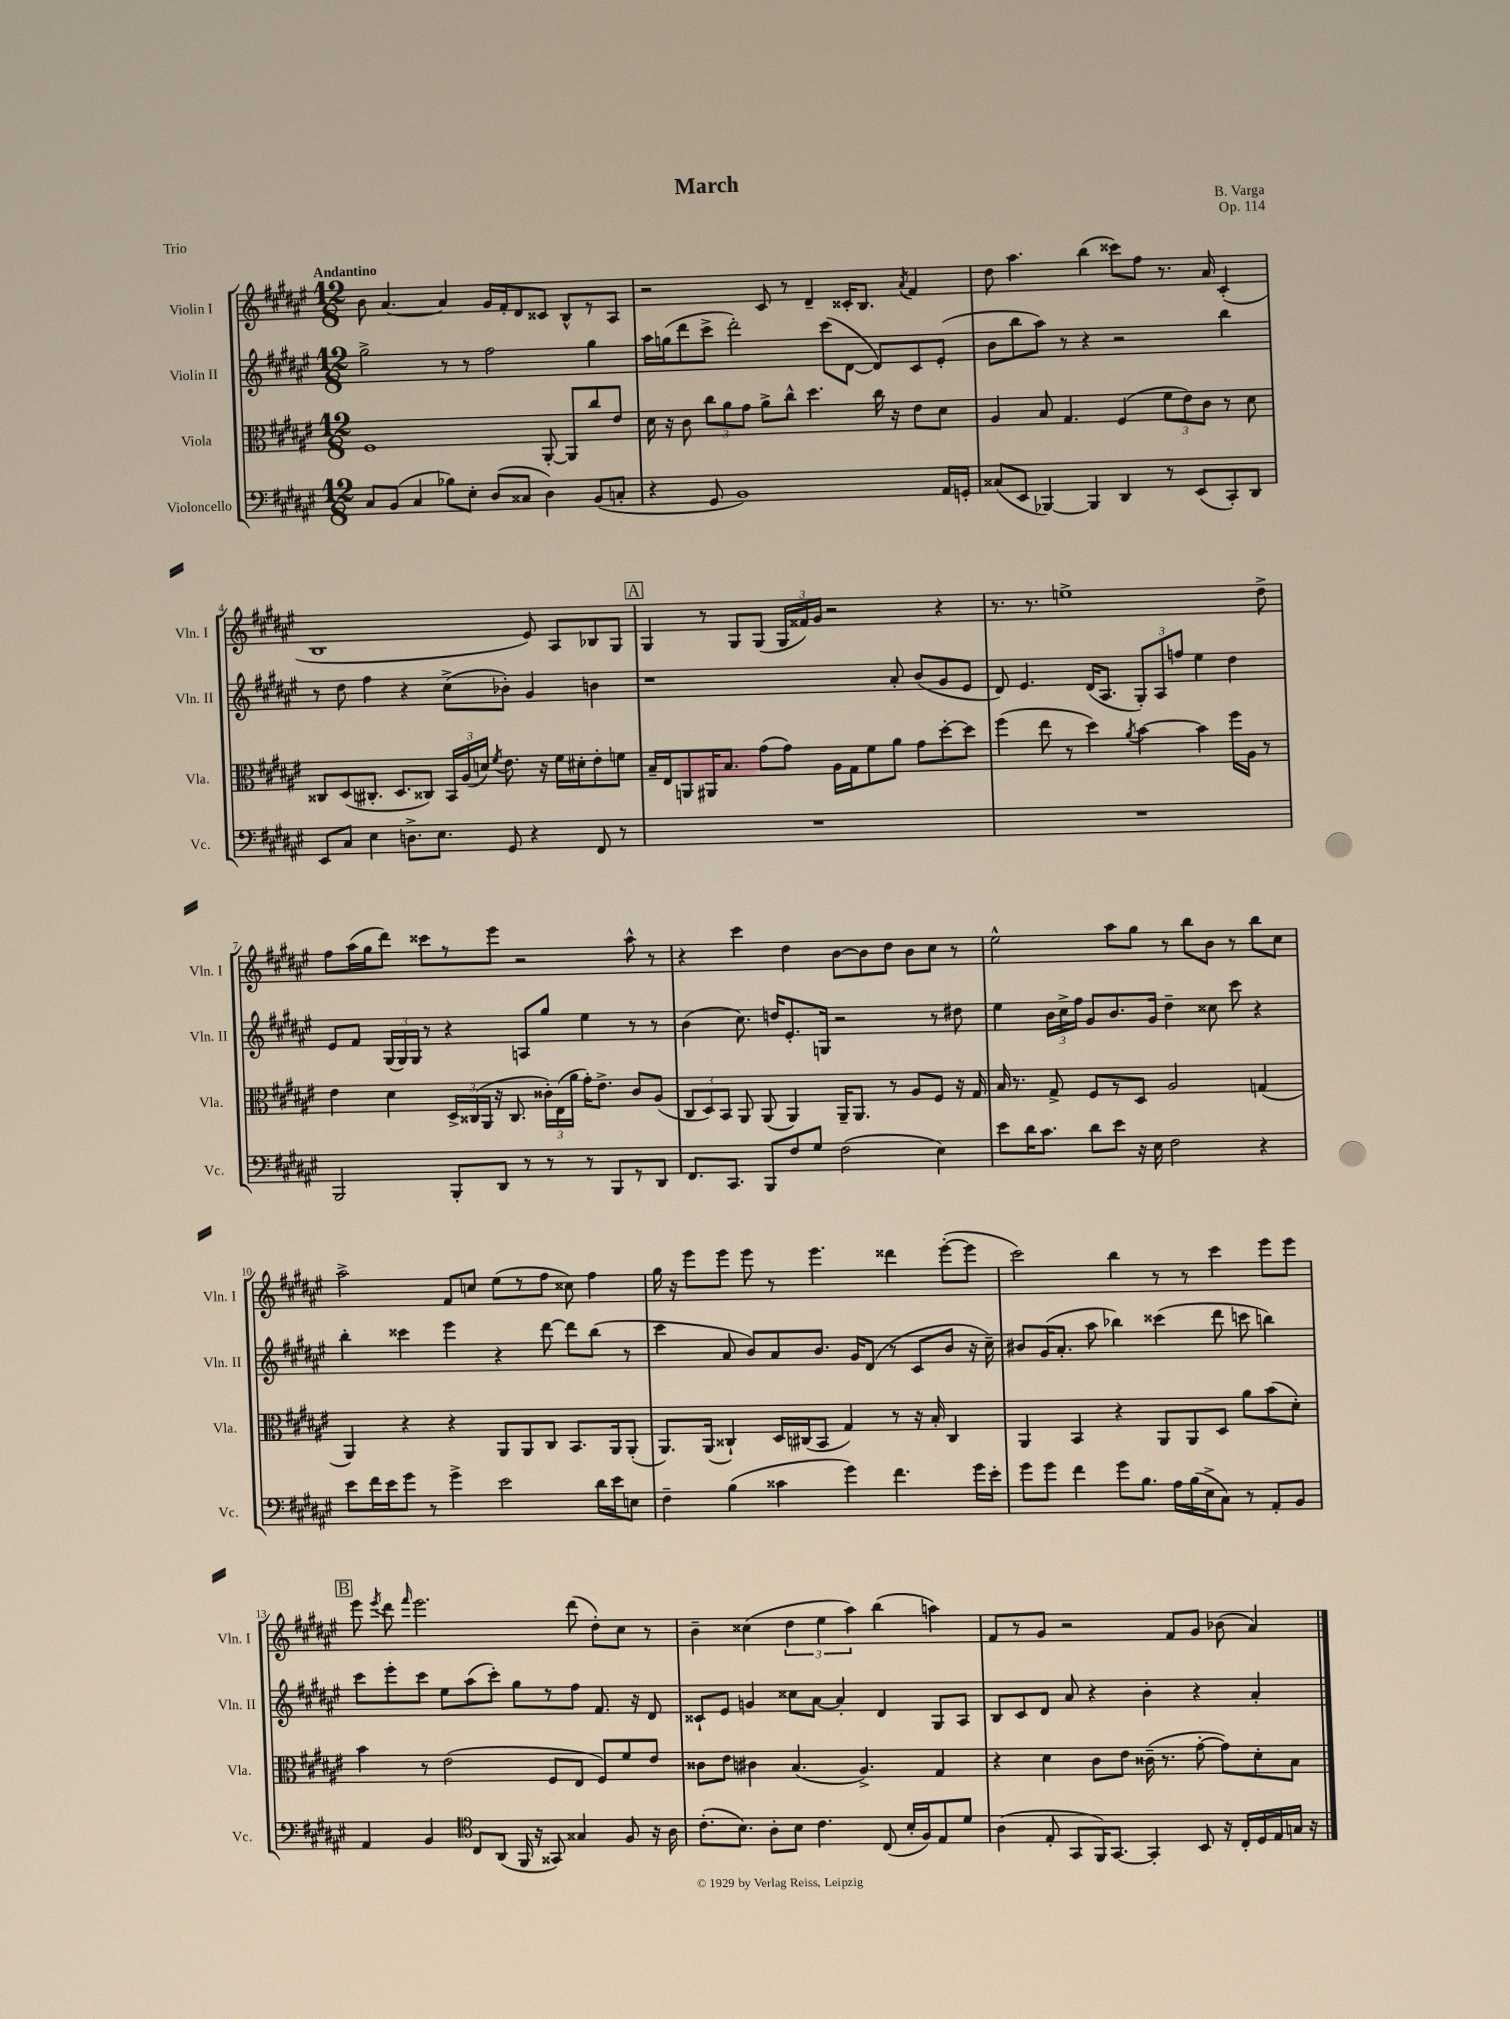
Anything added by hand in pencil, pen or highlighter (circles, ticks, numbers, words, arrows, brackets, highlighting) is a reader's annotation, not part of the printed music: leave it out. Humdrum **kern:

**kern	**kern	**kern	**kern
*staff4	*staff3	*staff2	*staff1
*clefF4	*clefC3	*clefG2	*clefG2
*k[f#c#g#d#a#e#]	*k[f#c#g#d#a#e#]	*k[f#c#g#d#a#e#]	*k[f#c#g#d#a#e#]
*M12/8	*M12/8	*M12/8	*M12/8
8C#	1F#	2gg#^	8b
(8BB	.	.	[4.a#
4C#	.	.	.
8B-)	.	8r	4a#]
8E#'	.	8r	.
(8D#	.	2ff#	16g#
.	.	.	16f#'
8C##	.	.	8d#
4D#)	[8AA#'	.	8c##
.	8AA#]	.	8B^^
(8BB	8cc#	4gg#	8r
8C'	8e#	.	8A#
=	=	=	=
4r	16d#	16aa#	2r
.	16r	(16gg	.
.	8c#	8ddd#	.
8GG#	12cc#	8ccc#^	.
.	12a#	.	.
1BB)	.	2ddd#')	.
.	12g#	.	.
.	8a#^	.	8c#
.	8cc#^^	.	8r
.	4.dd#	.	4d#~
.	.	(8ccc#	.
.	.	[8d#	16c##'
.	.	.	8.B
.	16cc#	8d#])	.
.	16r	.	.
.	.	.	8qa#
.	8e#	8c#	4f#
16AA#	8d#	(8e#'	.
16GG'	.	.	.
=	=	=	=
(8C##	4A#	8b	8dd#
8EE#	.	8bb	4.aa#
[4BBB-)	8B	8aa#)	.
.	4.G#	8r	.
4BBB-]	.	4r	(4bb
4DD#	(4F#	2r	8ccc##)
.	.	.	8ff#
8r	12f#	.	8.r
.	12e#)	.	.
(8EE#	.	.	.
.	12c#	.	.
.	.	.	16a#
8CC#')	8r	4bb	(4c#'
8DD#	8d#	.	.
=	=	=	=
8EE#	8C##	8r	1B
8C#	(8D#	8dd#	.
4E#	8.C#'	4ff#	.
.	8.D#	.	.
8.D^	.	4r	.
.	8C##)	.	.
8.E#	.	.	.
.	24BB	(8cc#^	.
.	(24A#	.	.
.	24d)	.	.
.	8qf#	.	.
8GG#	8.e#	8b-')	.
4r	.	4g#	8e#)
.	16r	.	.
.	16f#	.	8A#
.	16d#'	.	.
8FF#	8e#'	4b	8B-
8r	8f	.	8G#
=	=	=	=
1.r	16B~	1r	4G#
.	16E#	.	.
.	8AA	.	.
.	16AA#	.	8r
.	8.B	.	.
.	.	.	8G#
.	(8g#	.	(8G#
.	8g#)	.	24G#
.	.	.	24f##)
.	.	.	24g#
.	16A#	.	2r
.	16G#	.	.
.	8f#	.	.
.	8a#	8a#'	.
.	8g#	(8b	.
.	[8dd#'	8g#	4r
.	8dd#]	8e#	.
=	=	=	=
1.r	(4ff#	8d#)	8.r
.	.	4.e#	.
.	.	.	8.r
.	8ee#	.	.
.	8r	.	1ee^
.	4dd#)	(16d#	.
.	.	8.A#	.
.	8qa#	.	.
.	[4b	12G#')	.
.	.	12A#	.
.	.	12ff	.
.	4b]	4ee#	.
.	16ff#	4dd#	.
.	16A#	.	.
.	8r	.	8dd#^
=	=	=	=
2BBB	4e#	8e#	8ff#
.	.	8f#	(16aa#
.	.	.	16gg#
.	4d#	(24G#	8ddd#)
.	.	24G#)	.
.	.	24G#	.
.	.	8r	8ccc##
8BBB'	24D#^	4r	8r
.	(24C##	.	.
.	24AA#	.	.
8DD#	16r	.	8eee#
.	8.C##	.	.
8r	.	8A	2r
8r	24c##')	8gg#	.
.	(24E#	.	.
.	24a#	.	.
8r	16g#')	4ee#	.
.	8.e#^	.	.
8BBB	.	.	.
8r	8c##	8r	8aa#^^
8DD#	(8A#	8r	8r
=	=	=	=
8.FF#	12C#	(4b	4r
.	12D#)	.	.
.	12BB	.	.
8.CC#	.	.	.
.	8AA#	8.cc#)	4ccc#
8BBB	(8AA#	.	.
.	.	16dd	.
8F#	4AA#)	8.e#'	4dd#
8G#	.	.	.
.	.	16G	.
(2F#	16AA#~	2r	[8b
.	8.AA#	.	.
.	.	.	8b]
.	8r	.	8dd#
.	8A#	.	8b
4E#)	8F#	8r	8cc#
.	16r	8dd#	8r
.	16G#	.	.
=	=	=	=
8e#	16B	4ee#	2ee#^^
.	8.r	.	.
16d#	.	.	.
8.c#	.	.	.
.	8G#^	24b	.
.	.	24cc#^	.
.	.	24ff#	.
8d#	8F#	8g#	.
8e#	8r	8.b	8aa#
16r	8D#	.	8gg#
16E#	.	16g#	.
2F#	2A#	4dd#~	8r
.	.	.	8bb
.	.	8cc##	8b
.	.	8ccc#	8r
4r	(4G	4r	8bb
.	.	.	8cc#
=	=	=	=
8e#	4AA#)	4bb'	2aa#^
16f#	.	.	.
16e#	.	.	.
8g#	4r	4ccc##	.
8r	.	.	.
4g#^	4r	4eee#	8f#
.	.	.	8cc
2e#	8AA#	4r	(8ee#
.	8AA#	.	8r
.	8C#	[8ddd#	8ff#
.	8.BB	8ddd#]	8cc##)
16d#	.	(8bb	4ff#
16e#	16AA#	.	.
8E	(8AA#'	8r	.
=	=	=	=
4F#~	8.AA#)	4ccc#	16gg#
.	.	.	16r
.	.	.	8eee#
.	(16AA#	.	.
(4B	4C##`)	8a#	8eee#
.	.	8b)	8eee#
4c##	16D#	8a#	8r
.	(16C#	.	.
.	8BB	8.b	4.eee#
4g#)	4G#)	.	.
.	.	16g#	.
.	.	(8d#	.
4.f#	8r	8r	4ddd##
.	16r	8c#	.
.	16B'	.	.
.	4C#	8b	([8eee#'
16g#	.	16r	8eee#]
16e#'	.	16cc#~)	.
=	=	=	=
8g#	4AA#	8b#	2ccc#)
8g#	.	(16g#	.
.	.	8.a#'	.
4f#	4BB	.	.
.	.	8aa#	.
8g#	4r	4bb-)	4bb
8.B	.	.	.
.	8AA#	(4ccc##	8r
16A#	.	.	.
(16B	8AA#	.	8r
16E#^	.	.	.
8C#)	8D#	8ddd#	4ccc#
8r	8a#	8ccc	.
8AA#'	(8b	4bb)	8eee#
8BB	8d#')	.	8eee#
=	=	=	=
4AA#	4b	8ccc#	8eee#
.	.	.	8qeee#
.	.	8eee#'	8ddd#
.	.	.	16qqfff#
4BB	8r	8ccc#	2.eee#
.	(2e#	8ee#	.
*clefC4	*	*	*
8C#	.	(8aa#	.
(8AA#	.	8ccc#')	.
16FF#	.	8gg#	.
16r	.	.	.
8GG##)	8F#	8r	.
4G##	8E#	8ff#	(8ddd#
.	8F#)	8.f#	8dd#')
8F#	8f#	.	8cc#
.	.	16r	.
16r	8e#	8d#	8r
16A#	.	.	.
=	=	=	=
(8.c#'	8c##	8c##`	4b~
.	8e#	8e#	.
8.B)	.	.	.
.	4c#	4g	(4cc##
8A#'	.	.	.
8B	(4.B	8cc##	6dd#
4.c#	.	[8a#	.
.	.	.	6ee#
.	.	4a#']	.
.	.	.	6aa#)
.	4.A#^)	.	.
(8C#	.	4d#	(4bb
16B'	.	.	.
16F#)	.	.	.
8E#	4G#	8G#	4aa)
8d#	.	8A#	.
=	=	=	=
(4A#	4r	8B	8f#
.	.	8c#	8r
8E#'	4d#	8d#	8g#
8GG#	.	8a#	2r
16FF#)	8c#	4r	.
[8.GG#	.	.	.
.	8e#	.	.
4GG#']	(16c##~	4b'	.
.	8.r	.	.
.	.	.	8f#
8BB	[8g#'	4r	8g#
16r	8g#])	.	(8b-
16C#'	.	.	.
16D#	8d#'	4a#'	4a#)
16E#	.	.	.
16G	8B	.	.
16r	.	.	.
==	==	==	==
*-	*-	*-	*-
